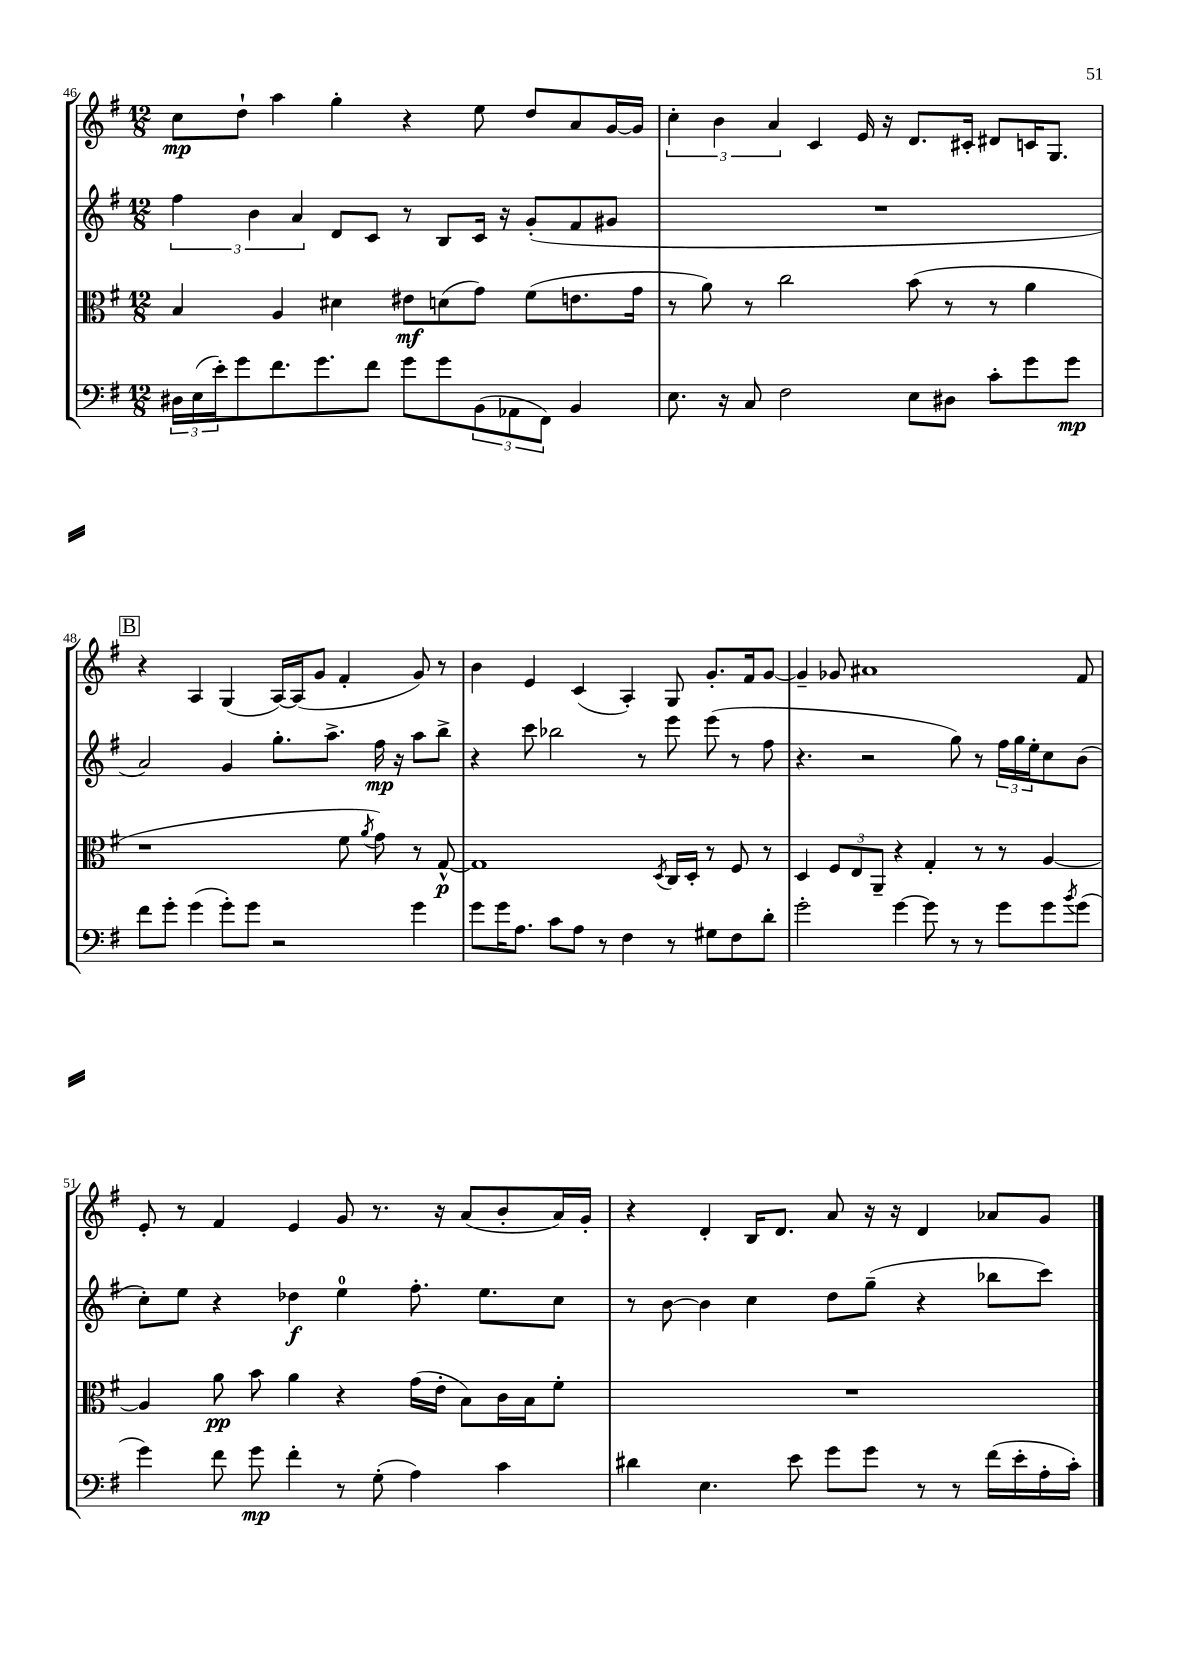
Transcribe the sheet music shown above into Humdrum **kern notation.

**kern	**kern	**kern	**kern
*staff4	*staff3	*staff2	*staff1
*clefF4	*clefC3	*clefG2	*clefG2
*k[f#]	*k[f#]	*k[f#]	*k[f#]
*M12/8	*M12/8	*M12/8	*M12/8
24D#	4B	6ff#	8cc
(24E	.	.	.
24e')	.	.	.
8g	.	.	8dd`
.	.	6b	.
8.f#	4A	.	4aa
.	.	6a	.
8.g	.	.	.
.	4d#	8d	4gg'
8f#	.	8c	.
8g	8e#	8r	4r
8g	(8d	8B	.
(12BB	8g)	16c	8ee
.	.	16r	.
12AA-	.	.	.
.	(8f#	(8g'	8dd
12FF#)	.	.	.
4BB	8.e	8f#	8a
.	.	8g#	[16g
.	16g	.	16g]
=	=	=	=
8.E	8r	1.r	6cc'
.	8a)	.	.
.	.	.	6b
16r	.	.	.
8C	8r	.	.
.	.	.	6a
2F#	2cc	.	.
.	.	.	4c
.	.	.	16e
.	.	.	16r
8E	(8b	.	8.d
8D#	8r	.	.
.	.	.	16c#'
8c'	8r	.	8d#
8g	4a	.	16c
.	.	.	8.G
8g	.	.	.
=	=	=	=
8f#	1r	2a)	4r
8g'	.	.	.
(4g	.	.	4A
8g')	.	4g	(4G
8g	.	.	.
2r	.	8.gg'	[16A)
.	.	.	(16A]
.	.	.	8g
.	.	8.aa^	.
.	8f#	.	4f#'
.	8qa	.	.
.	8g)	16ff#	.
.	.	16r	.
4g	8r	8aa	8g)
.	[8G^^	8bb^	8r
=	=	=	=
8g	1G]	4r	4b
16g	.	.	.
8.A	.	.	.
.	.	8ccc	4e
8c	.	2bb-	.
8A	.	.	(4c
8r	.	.	.
4F#	.	.	4A')
.	.	8r	.
.	8qD	.	.
8r	16C	8eee	8G
.	16D'	.	.
8G#	8r	(8eee	8.g'
8F#	8F#	8r	.
.	.	.	16f#
8d'	8r	8ff#	[8g
=	=	=	=
2g'	4D	4.r	4g~]
.	12F#	.	8g-
.	12E	.	.
.	.	2r	1a#
.	12AA~	.	.
[4g	4r	.	.
8g]	4G'	.	.
8r	.	8gg)	.
8r	8r	8r	.
8g	8r	24ff#	.
.	.	24gg	.
.	.	24ee'	.
8g	[4A	8cc	.
8qb	.	.	.
(8g	.	(8b	8f#
=	=	=	=
4g)	4A]	8cc')	8e'
.	.	8ee	8r
8f#	8a	4r	4f#
8g	8b	.	.
4f#'	4a	4dd-	4e
8r	4r	4ee	8g
(8G'	.	.	8.r
4A)	(16g	8.ff#'	.
.	16e'	.	16r
.	8B)	.	(8a
.	.	8.ee	.
4c	16c	.	8b'
.	16B	.	.
.	8f#'	8cc	16a)
.	.	.	16g'
=	=	=	=
4d#	1.r	8r	4r
.	.	[8b	.
4.E	.	4b]	4d'
.	.	4cc	16B
.	.	.	8.d
8e	.	.	.
8g	.	8dd	8a
8g	.	(8gg~	16r
.	.	.	16r
8r	.	4r	4d
8r	.	.	.
(16f#	.	8bb-	8a-
16e'	.	.	.
16A'	.	8ccc)	8g
16c')	.	.	.
==	==	==	==
*-	*-	*-	*-
